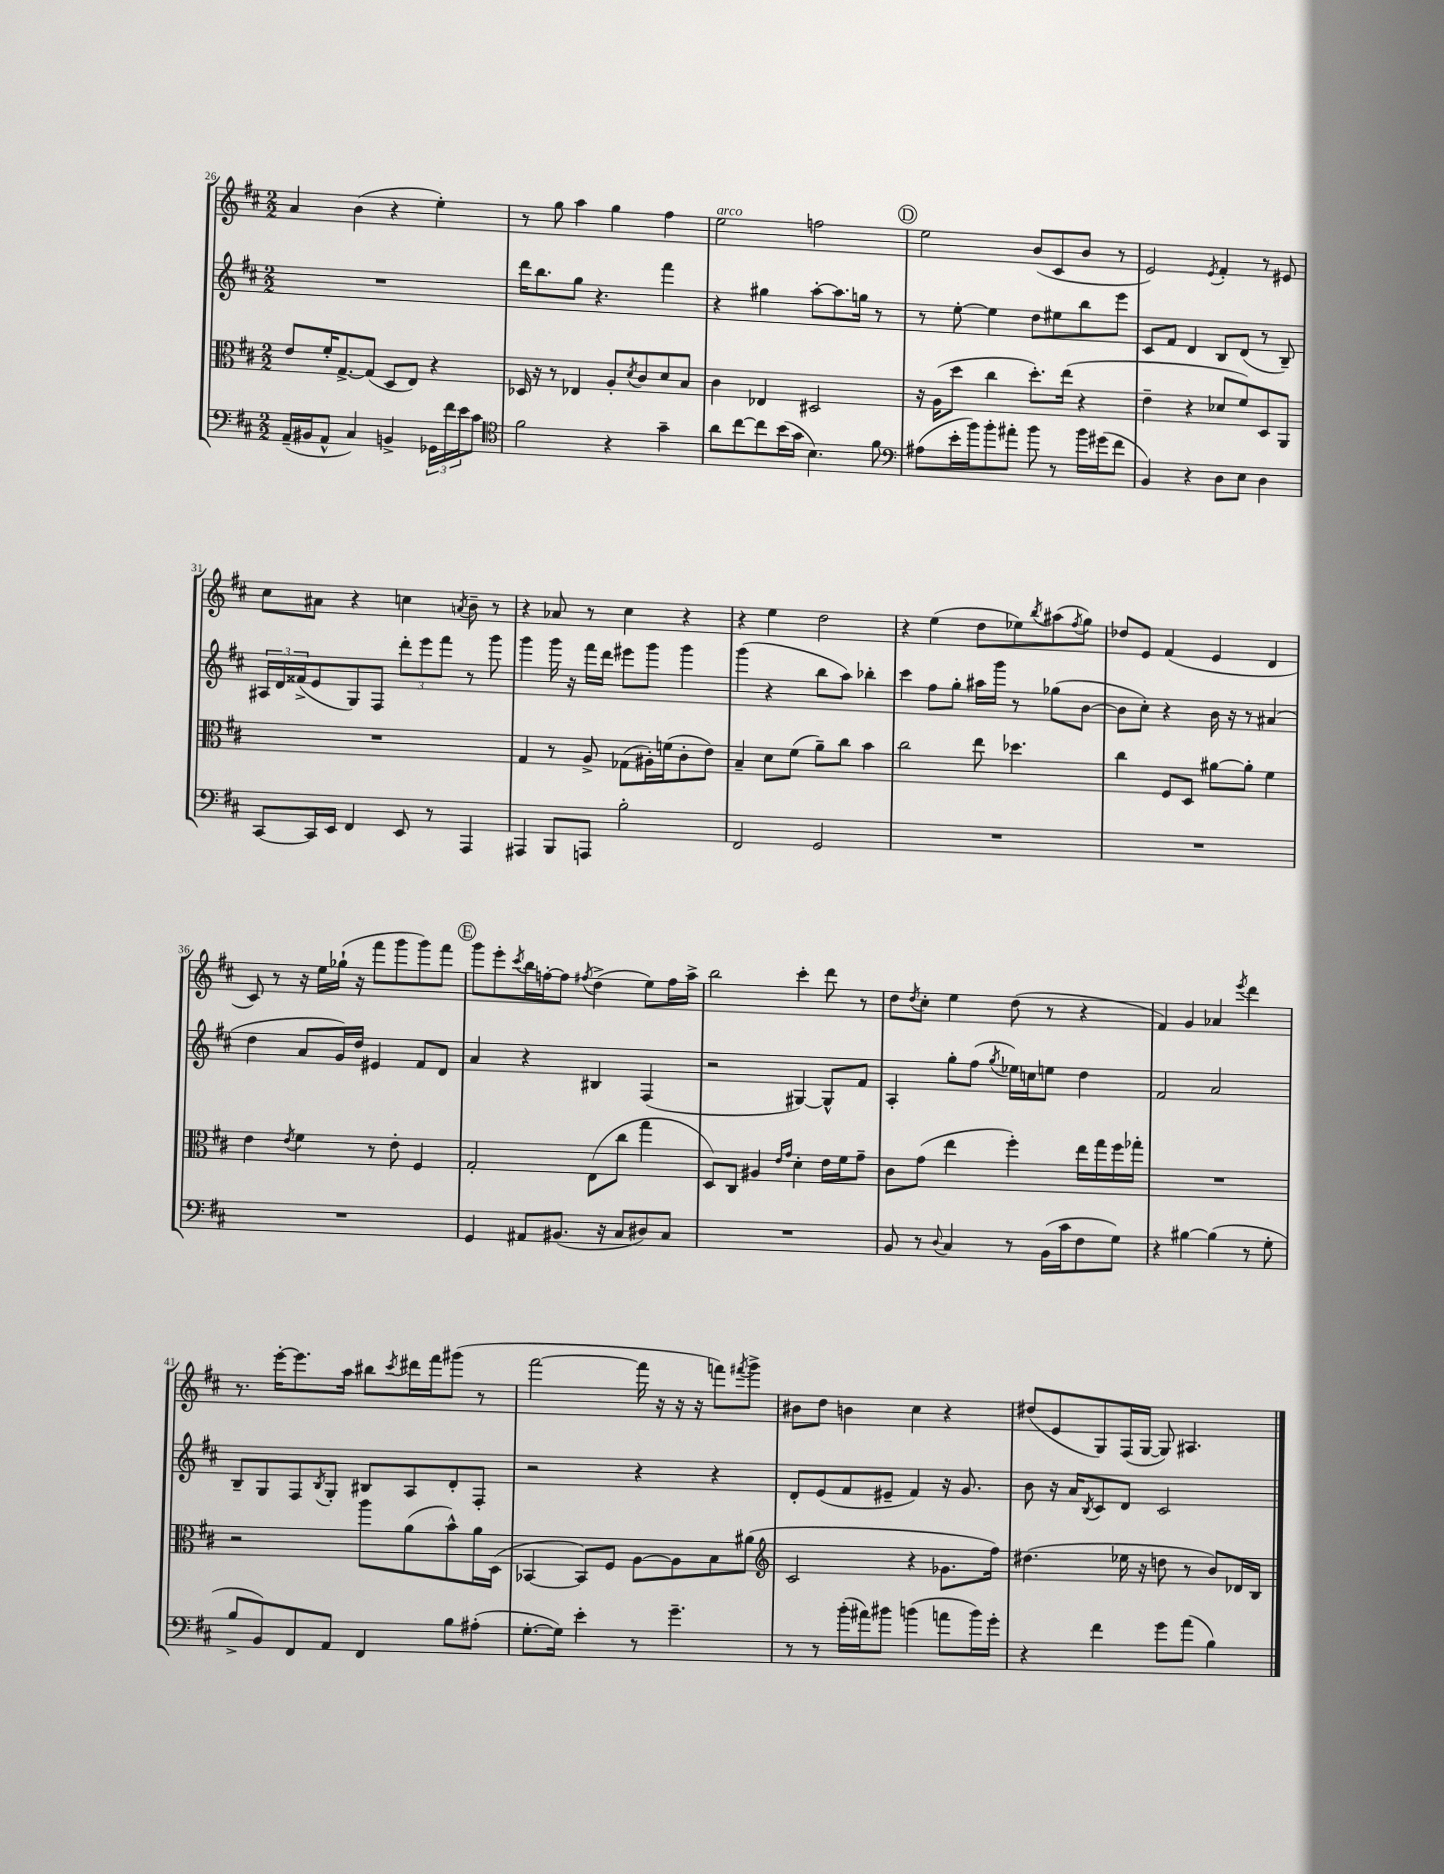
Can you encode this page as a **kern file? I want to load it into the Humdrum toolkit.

**kern	**kern	**kern	**kern
*staff4	*staff3	*staff2	*staff1
*clefF4	*clefC3	*clefG2	*clefG2
*k[f#c#]	*k[f#c#]	*k[f#c#]	*k[f#c#]
*M2/2	*M2/2	*M2/2	*M2/2
(16AA~	8e	1r	4a
16BB#	.	.	.
8AA^^	16f#'	.	.
.	[8.G^	.	.
4C#)	.	.	(4b
.	(8G]	.	.
4BB^	8D	.	4r
.	8E)	.	.
24GG-	4r	.	4ee')
24f#	.	.	.
24e	.	.	.
8c#	.	.	.
=	=	=	=
*clefC4	*	*	*
2f#	16D-	16ddd	8r
.	16r	8.bb	.
.	8r	.	8gg
.	4E-	8gg	4aa
.	.	4.r	.
4r	8A'	.	4gg
.	8qd	.	.
.	8c#	.	.
4g~	8d	4fff#	4ff#
.	8B	.	.
=	=	=	=
8a	4c#	4r	2ee
[8cc#	.	.	.
8cc#]	4E-	4gg#	.
(16b	.	.	.
16g	.	.	.
4.B)	2D#	[8aa'	2ff
.	.	8.aa]	.
.	.	16gg	.
8f#	.	8r	.
=	=	=	=
*clefF4	*	*	*
(8A#	16r	8r	2ee
.	(16A	.	.
16e'	8dd	[8ee'	.
16b)	.	.	.
8b'	4cc#	4ee]	.
8a#'	.	.	.
8b	8.dd')	8dd	(8b
8r	.	8ee#	8c#
.	(16ee	.	.
16b	4r	8bb	8b
(16g#	.	.	.
8f#	.	8eee	8r
=	=	=	=
4BB)	4e~	8c#	2e)
.	.	8f#	.
4r	4r	4d	.
.	.	.	8qe
8D	8d-	8B	4f#'
8E	8f#)	(8d	.
4D	8D	8r	8r
.	8AA	8B~)	8e#
=	=	=	=
[8CC#	1r	24A#	8cc#
.	.	24d	.
.	.	(24f##^	.
16CC#]	.	8e	8a#
16EE	.	.	.
4FF#	.	8G)	4r
.	.	8F#	.
8EE	.	12ddd'	4cc
.	.	12eee	.
8r	.	.	.
.	.	12fff#	.
.	.	.	8qa
4AAA	.	8r	8b~
.	.	8ggg	8r
=	=	=	=
4AAA#	4G	4ggg	4r
8BBB	8r	16ggg	8a-
.	.	16r	.
8AAA	8A^	16fff#	8r
.	.	16ddd	.
2B'	(8G-	8eee#	4cc#
.	16A#')	8ggg	.
.	(16f	.	.
.	8c#'	4ggg	4r
.	8e)	.	.
=	=	=	=
2FF#	4B~	(4ggg	4r
.	8d	4r	4ee
.	(8f#	.	.
2GG	8a~)	8bb	2dd
.	8cc#	8aa)	.
.	4b	4bb-'	.
=	=	=	=
1r	2cc#	4ccc#	4r
.	.	8ff#	(4ee
.	.	8gg'	.
.	8ee	16aa#	8dd
.	.	16ggg	.
.	4.dd-	8r	8ee-)
.	.	.	8qbb
.	.	(8gg-	(8aa#
.	.	.	8qff#
.	.	[8b	8gg)
=	=	=	=
1r	4cc#	8b]	8dd-
.	.	8cc#')	8e
.	8F#	4r	(4f#
.	8D	.	.
.	[8a#	16b	4e
.	.	16r	.
.	8a#']	8r	.
.	4f#	(4a#	4d
=	=	=	=
1r	4e	4dd	8c#)
.	.	.	8r
.	8qe	.	.
.	4f#	8a	16r
.	.	.	16ee
.	.	16g)	(16gg-`
.	.	16dd	16r
.	8r	4e#	8fff#
.	8e'	.	8ggg
.	4F#	8f#	8ggg)
.	.	8d	8fff#
=	=	=	=
4GG	2G'	4a	8ggg
.	.	.	8eee'
.	.	.	8qccc#
8AA#	.	4r	16bb
.	.	.	[16ff'
(8.BB#	.	.	8ff]
.	.	.	8qff#
.	(8E	4B#	(4dd^
16r	.	.	.
8C#	8cc#	.	.
8D#)	4gg	(4F#	8ee)
8C#	.	.	16ff#
.	.	.	16aa^
=	=	=	=
1r	8D)	2r	2bb
.	8C#	.	.
.	4A#	.	.
.	16qqe	.	.
.	16qqg	.	.
.	4d'	[4G#)	4ccc#'
.	16e	8G#^^]	8ddd
.	16f#	.	.
.	8g~	8f#	8r
=	=	=	=
8BB	8c#	4A'	8dd
.	.	.	8qdd
8r	(8g	.	8cc#'
8qqD	.	.	.
4C#	4ee	8gg'	4ee
.	.	(8ff#	.
.	.	8qgg	.
8r	4ff#')	16ee-)	(8dd
.	.	16cc	.
(16BB	.	8ee	8r
16c#	.	.	.
8F#	16ee	4dd	4r
.	16gg	.	.
8G)	16ff#	.	.
.	16gg-'	.	.
=	=	=	=
4r	1r	2f#	4f#)
[4B#	.	.	4g
(4B#]	.	2a	4a-
.	.	.	8qeee
8r	.	.	4ddd
8G'	.	.	.
=	=	=	=
8B^	2r	8B~	8.r
8BB)	.	8G	.
.	.	.	[16eee'
8FF#	.	8F#	8.eee]
.	.	8qB	.
8AA	.	8G'	.
.	.	.	16aa
4FF#	8aa	8B#	8bb#
.	.	.	8qccc#
.	(8a	8A	16ddd#
.	.	.	16fff#
8B	8b^^)	8d'	(8ggg#
(8A#'	16a	8F#'	8r
.	(16D	.	.
=	=	=	=
[8.G'	[4BB-	2r	[2fff#
16G])	.	.	.
4e'	8BB-])	.	.
.	8F#	.	.
8r	[8A	4r	16fff#]
.	.	.	16r
4.g~	8A]	.	16r
.	.	.	16r
.	8B	4r	8fff)
.	.	.	8qfff#
.	(8a#	.	8ggg^
=	=	=	=
*	*clefG2	*	*
8r	2c#	8d'	8b#
8r	.	(8e	8dd
(16b'	.	8f#	4b
16a#)	.	.	.
8b#	.	8e#~	.
(4b	4r	4f#)	4cc#
8a	8.g-	16r	4r
.	.	8.g	.
16b)	.	.	.
16g'	16ff#)	.	.
=	=	=	=
4r	(4.dd#	8b	(8dd#
.	.	16r	8e
.	.	16a	.
.	.	8qB	.
4f#	.	8c#	8G)
.	16ee-	8d	(16F#
.	16r	.	[16G
8g	8dd	2c#	8G])
(8a	8r	.	4.A#
4B)	8b)	.	.
.	16d-	.	.
.	16B	.	.
==	==	==	==
*-	*-	*-	*-
